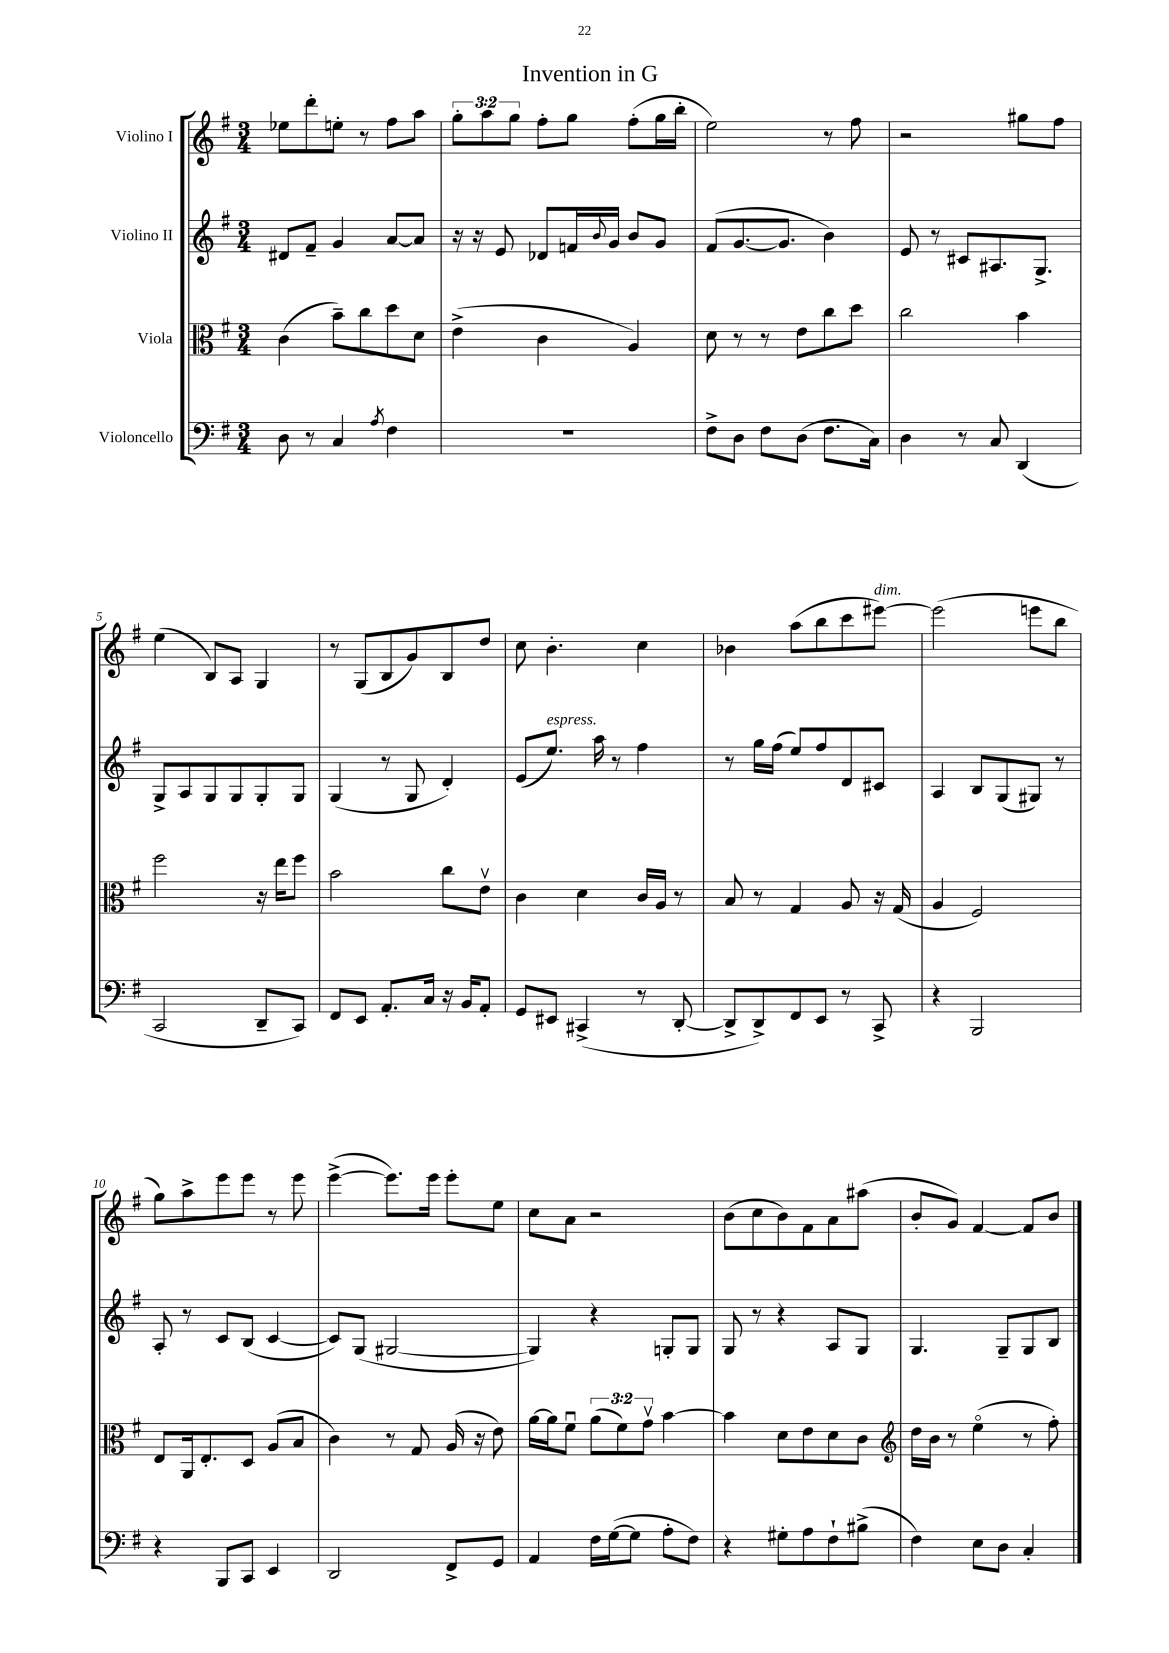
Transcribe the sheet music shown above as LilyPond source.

\header { title = "Invention in G" }
<<
\new StaffGroup <<
\new Staff = "s0" \with { instrumentName = "Violino I" } {
    \clef treble \key g \major \numericTimeSignature \time 3/4 \override Staff.TupletNumber.text = #tuplet-number::calc-fraction-text
    ees''8 d'''8-. e''8-. r8 fis''8 a''8 |
    \tuplet 3/2 { g''8-. a''8 g''8 } fis''8-. g''8 fis''8-.( g''16 b''16-. |
    e''2) r8 fis''8 |
    r2 gis''8 fis''8 |
    e''4( b8) a8 g4 |
    r8 g8( b8 g'8) b8 d''8 |
    c''8 b'4.-. c''4 |
    bes'4 a''8( b''8 c'''8 eis'''8~^\markup { \italic "dim." }) |
    eis'''2( e'''8 b''8 |
    g''8) a''8-> e'''8 e'''8 r8 e'''8 |
    e'''4~->( e'''8.) e'''16 e'''8-. e''8 |
    c''8 a'8 r2 |
    b'8( c''8 b'8) fis'8 a'8 ais''8( |
    b'8-. g'8) fis'4~ fis'8 b'8 \bar "|." |
}
\new Staff = "s1" \with { instrumentName = "Violino II" } {
    \clef treble \key g \major \numericTimeSignature \time 3/4
    dis'8 fis'8-- g'4 a'8~ a'8 |
    r16 r16 e'8 des'8 f'16 \appoggiatura { b'8 } g'16 b'8 g'8 |
    fis'8( g'8.~ g'8. b'4) |
    e'8 r8 cis'8 ais8. g8.-> |
    g8-> a8 g8 g8 g8-. g8 |
    g4( r8 g8 d'4-.) |
    e'8( e''8.^\markup { \italic "espress." }) a''16 r8 fis''4 |
    r8 g''16 fis''16( e''8) fis''8 d'8 cis'8 |
    a4 b8 g8( gis8) r8 |
    a8-. r8 c'8 b8( c'4~ |
    c'8) g8( gis2~ |
    gis4) r4 g8-. g8 |
    g8 r8 r4 a8 g8 |
    g4. g8-- g8 b8 \bar "|." |
}
\new Staff = "s2" \with { instrumentName = "Viola" } {
    \clef alto \key g \major \numericTimeSignature \time 3/4 \override Staff.TupletNumber.text = #tuplet-number::calc-fraction-text
    c'4( b'8--) c''8 d''8 d'8 |
    e'4->( c'4 a4) |
    d'8 r8 r8 e'8 c''8 d''8 |
    c''2 b'4 |
    fis''2 r16 e''16 fis''8 |
    b'2 c''8 e'8\upbow |
    c'4 d'4 c'16 a16 r8 |
    b8 r8 g4 a8 r16 g16( |
    a4 fis2) |
    e8 a,16 e8.-. d8 a8( b8 |
    c'4) r8 g8 a16( r16 e'8) |
    a'16~ a'16 fis'8\downbow \tuplet 3/2 { a'8( fis'8) g'8\upbow } b'4~ |
    b'4 d'8 e'8 d'8 c'8 |
    \clef treble d''16 b'16 r8 e''4\flageolet( r8 fis''8-.) \bar "|." |
}
\new Staff = "s3" \with { instrumentName = "Violoncello" } {
    \clef bass \key g \major \numericTimeSignature \time 3/4
    d8 r8 c4 \acciaccatura { a8 } fis4 |
    R2. |
    fis8-> d8 fis8 d8( fis8. c16) |
    d4 r8 c8 d,4( |
    c,2 d,8-- c,8) |
    fis,8 e,8 a,8.-. c16 r16 b,16 a,8-. |
    g,8 eis,8 cis,4->( r8 d,8~-. |
    d,8-> d,8->) fis,8 e,8 r8 c,8-> |
    r4 b,,2 |
    r4 b,,8 c,8 e,4 |
    d,2 fis,8-> g,8 |
    a,4 fis16 g16~( g8 a8-. fis8) |
    r4 gis8-. a8 fis8-! bis8->( |
    fis4) e8 d8 c4-. \bar "|." |
}
>>
>>
